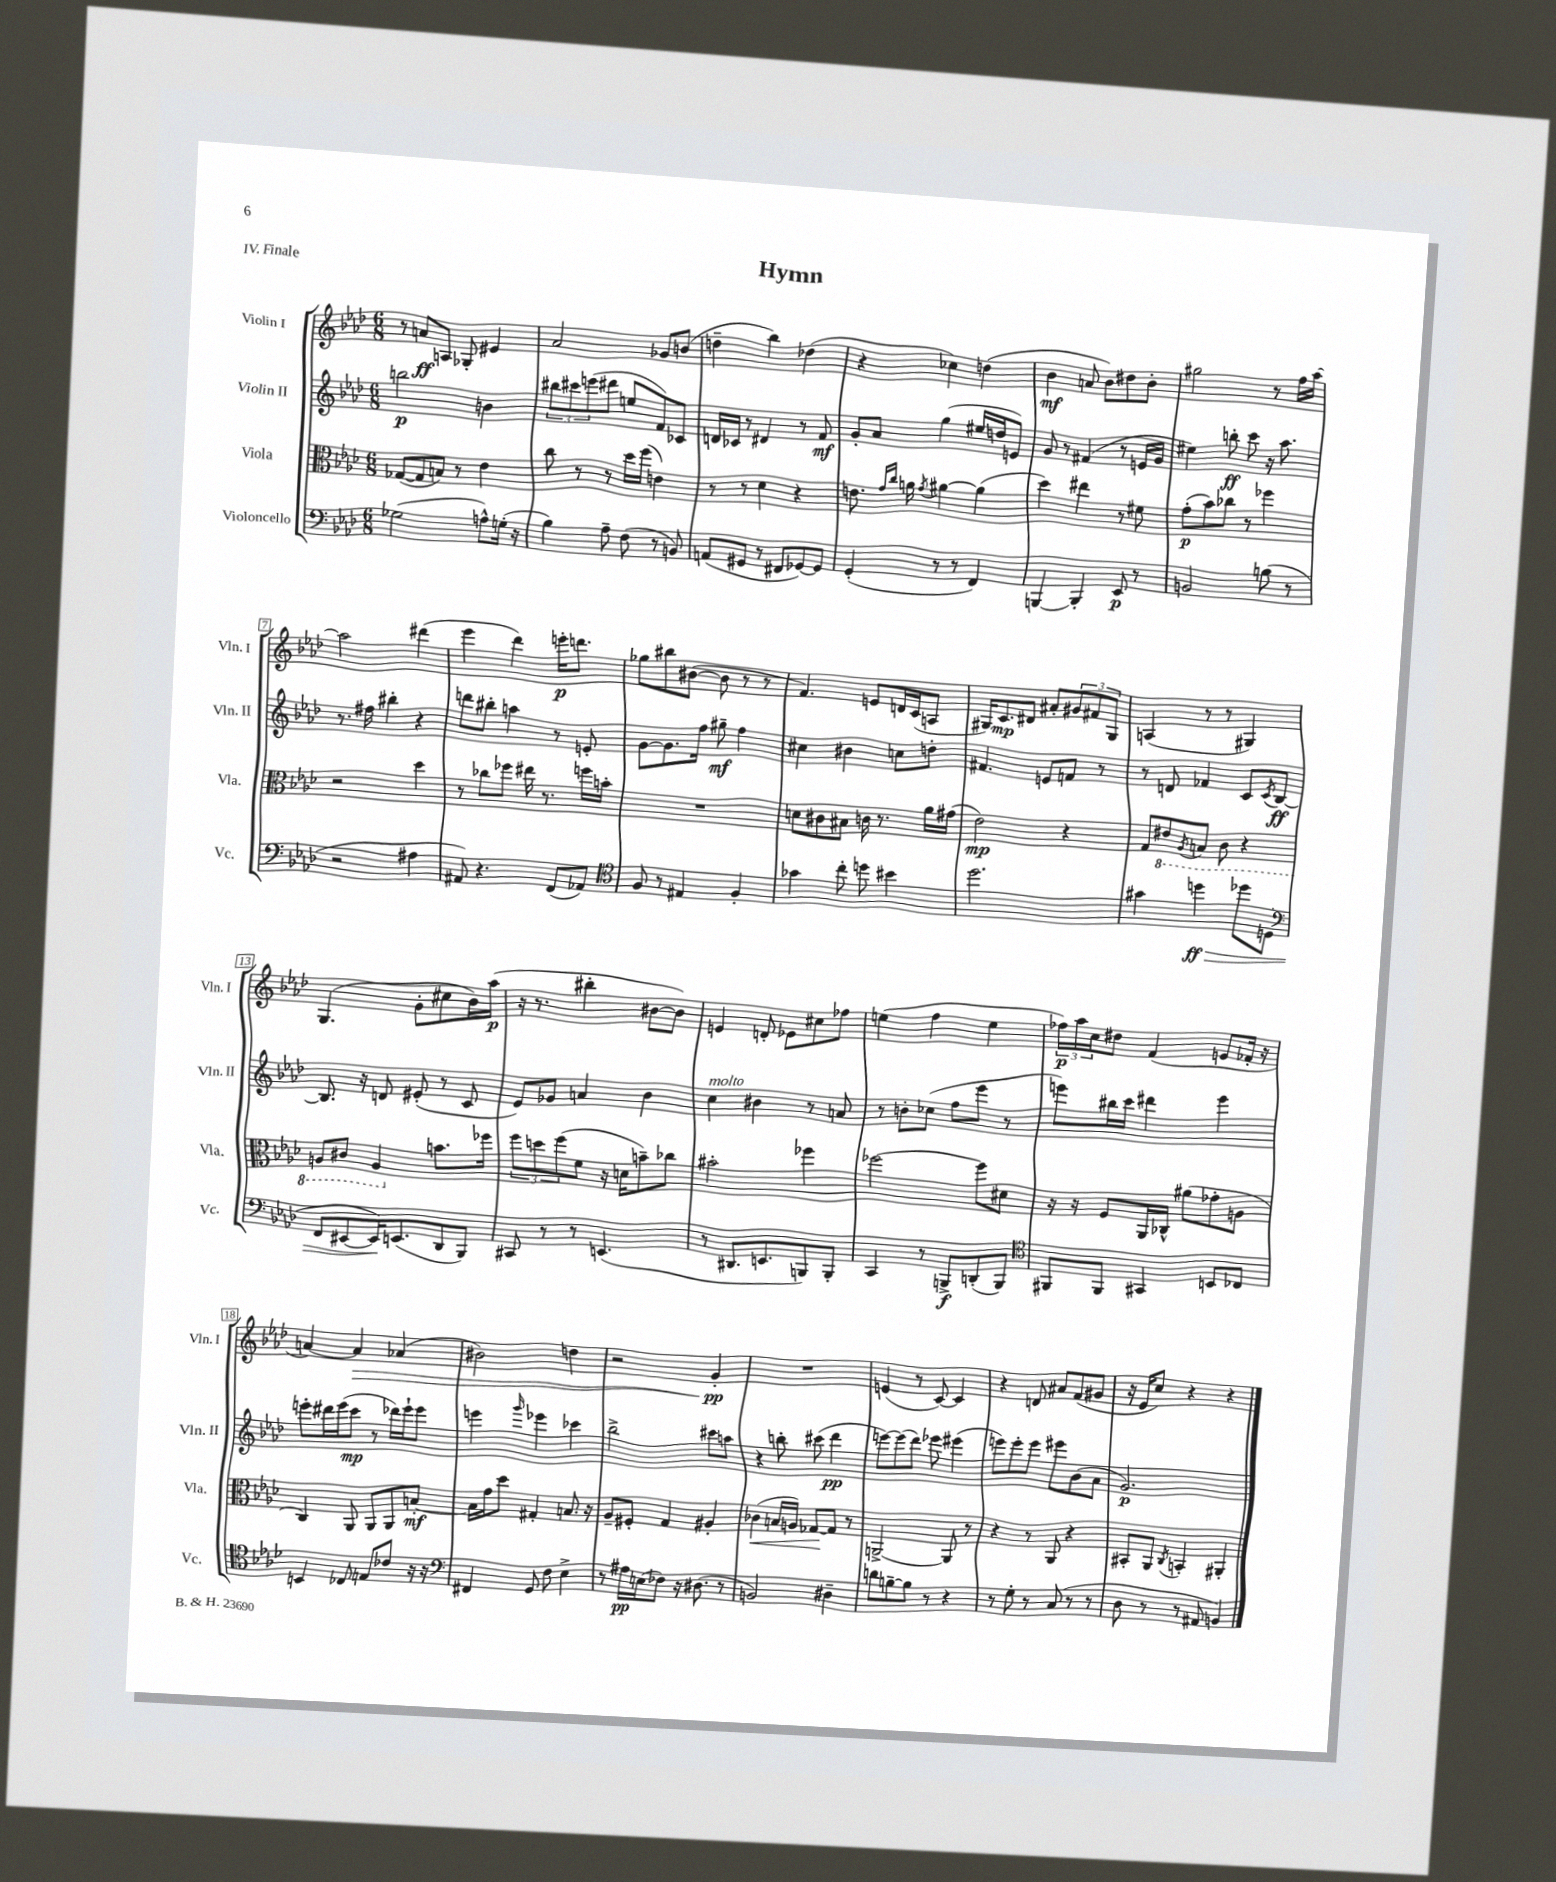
\header { title = "Hymn" piece = "IV. Finale" }
<<
\new StaffGroup <<
\new Staff = "s0" \with { instrumentName = "Violin I" shortInstrumentName = "Vln. I" } {
    \clef treble \key aes \major \numericTimeSignature \time 6/8
    r8 a'8\ff a8 ges8-. eis'4 |
    aes'2 ges'8 b'8( |
    d''4-- bes''4) des''4( |
    r4 ces''4) d''4( |
    bes'4\mf a'8 bes'8) dis''8 bes'8-. |
    gis''2 r8 f''16 aes''16~ |
    aes''2 dis'''4( |
    ees'''4 des'''4) e'''16-.\p d'''8. |
    ges''8 bis''8 bis'8~( bis'8 r8 r8 |
    f'4.) e'8 d'16 c'16( a8 |
    gis16) c'8.\mp dis'8 ais'8-. \tuplet 3/2 { gis'8 fis'8 gis8 } |
    a4( r8 r8 gis4) |
    g4.( g'8-. cis''8 bes'16) aes''16\p( |
    r16 r8. bis''4-. bis'8~ bis'8) |
    e'4 d'8-. ees'8 cis''8 fes''8 |
    e''4( f''4 e''4 |
    \tuplet 3/2 { fes''16\p) aes''16 c''16 } dis''8 f'4( e'8 fes'16-. r16 |
    a'4~) a'4\> aes'4( |
    bis'2) d''4 |
    r2 g'4-.\pp\! |
    R2. |
    e'4( r8 c'8~) c'4 |
    r4 d'8 ais'8 f'8( gis'8 |
    r16 ees'16 c''8) r4 r4 \bar "|." |
}
\new Staff = "s1" \with { instrumentName = "Violin II" shortInstrumentName = "Vln. II" } {
    \clef treble \key aes \major \numericTimeSignature \time 6/8
    b''2\p b'4 |
    \tuplet 3/2 { bis''8 cis'''8 e'''8( } dis'''8 e''8 f'8) ces'8 |
    d'16 ces'16 r8 dis'4 r8 f'8\mf |
    g'8-. aes'8 g''4( eis''16 d''16 e'8) |
    g'8 r8 fis'4( r8 e'16 g'16 |
    eis''4) b''8-.\ff c'''8 r16 aes''8. |
    r8. fis''16 bis''4-. r4 |
    d'''8 bis''8-. a''4 r8 e'8-. |
    g'8~ g'8. f''16 gis''8--\mf f''4 |
    cis''4 bis'4 c''8 d''8-. |
    fis'4. e'8 f'8 r8 |
    r8 d'8 fes'4 c'8 \acciaccatura { c'8 } bes8~\ff |
    bes8. r16 d'8 eis'8-.( r8 c'8 |
    ees'8) ges'8 a'4 bes'4 |
    c''4^\markup { \italic "molto" } bis'4 r8 a'8 |
    r8 b'8-. ces''8( f''8 ees'''8 r8 |
    e'''8) bis''16 c'''16 dis'''4 e'''4 |
    e'''8-. dis'''16 e'''16( c'''8\mp r8 des'''16) e'''16-! e'''8 |
    e'''4 \grace { g'''16 } ees'''4 ces'''4 |
    bes''2-> cis'''8 a''8 |
    r4 b''8-. cis'''8( des'''4\pp |
    e'''8~) e'''8( des'''8) ees'''8 eis'''4( |
    e'''8) e'''8-. e'''8 eis'''8 bes'8( aes'8 |
    g'2.\p) \bar "|." |
}
\new Staff = "s2" \with { instrumentName = "Viola" shortInstrumentName = "Vla." } {
    \clef alto \key aes \major \numericTimeSignature \time 6/8
    ges8~( ges8 b8) r8 ees'4 |
    c''8 r8 r8 des''16 f''16( e'4) |
    r8 r8 des'4 r4 |
    e'8. \grace { g'16 c''16 } a'16 \acciaccatura { g'8 } ais'4~ ais'4( |
    des''4) eis''4 r8 fis'8 |
    g'8-.\p( bes'8) ces''8 r8 fes''4 |
    r2 des''4 |
    r8 ces''8 fes''8 eis''16 r8. f''16 b'16-. |
    R2. |
    d'8 cis'8 bis8 c'16 r8. aes'16 gis'16( |
    ees'2\mp) r4 |
    g8 \ottava #-1 eis8 \acciaccatura { aes,8 } b,8 c8 r4 |
    a,8 cis8 a,4 \ottava #0 b'8. fes''16 |
    \tuplet 3/2 { f''8 d''8 f''8( } f'8 r16 d'16 b'8--) ces''8 |
    bis'2-. fes''4 |
    fes''2~ fes''8 dis'8 |
    r16 r16 f8 aes,16 ces16-^ ais'8( ges'8-. a8 |
    c4) aes,8 aes,8 aes,8 b8~-.\mf |
    b16 g'16 des''8 gis4-. b8. r16 |
    aes8-- fis8-. g4 ais4-. |
    ces'4\<( b16 a16) ges8~\! ges8 r8 |
    a,2~-> a,8 r8 |
    r4 r8 aes,8 r4 |
    bis,8-. aes,8 \acciaccatura { c8 } b,4-. ais,4-. \bar "|." |
}
\new Staff = "s3" \with { instrumentName = "Violoncello" shortInstrumentName = "Vc." } {
    \clef bass \key aes \major \numericTimeSignature \time 6/8
    ges2( a8-^) g16-.( r16 |
    bes4) aes8-- f8( r8 b,8) |
    a,8( gis,8 r8 fis,8 ges,8~) ges,8 |
    g,4-.( r8 r8 f,4) |
    b,,4~ b,,4-. ees,8\p r8 |
    b,2 b8( r8 |
    r2 ais4 |
    ais,8) r4. f,8( aes,8) |
    \clef tenor f8 r8 eis4 f4-. |
    ges'4 c''8-. d''8 bis'4 |
    des''2. |
    gis'4 d''4\ff\> des''8 d8( |
    \clef bass f,8 eis,8~ eis,16\!) e,8.( des,8 bes,,8) |
    cis,8 r8 r8 e,4.( |
    r8 dis,8. e,8. b,,8) b,,8-. |
    c,4 r8 b,,8->\f d,8-.( b,,8) |
    \clef tenor fis,8 fis,8 gis,4 b,8 ces8 |
    b,4 ces8 e8 ces'8 r16 r16 |
    \clef bass fis,4 g,8 f8 ees4-> |
    r8 ais16\pp e16( fes8) r16 dis8.( r8 |
    b,2) dis4-- |
    d'8 b8~-- b8 r8 r4 |
    r8 g8-. r8 c8( r8 r8 |
    des8 r8 r8 ais,8 b,4) \bar "|." |
}
>>
>>
\layout { \context { \Score \override BarNumber.stencil = #(make-stencil-boxer 0.1 0.3 ly:text-interface::print) } }
